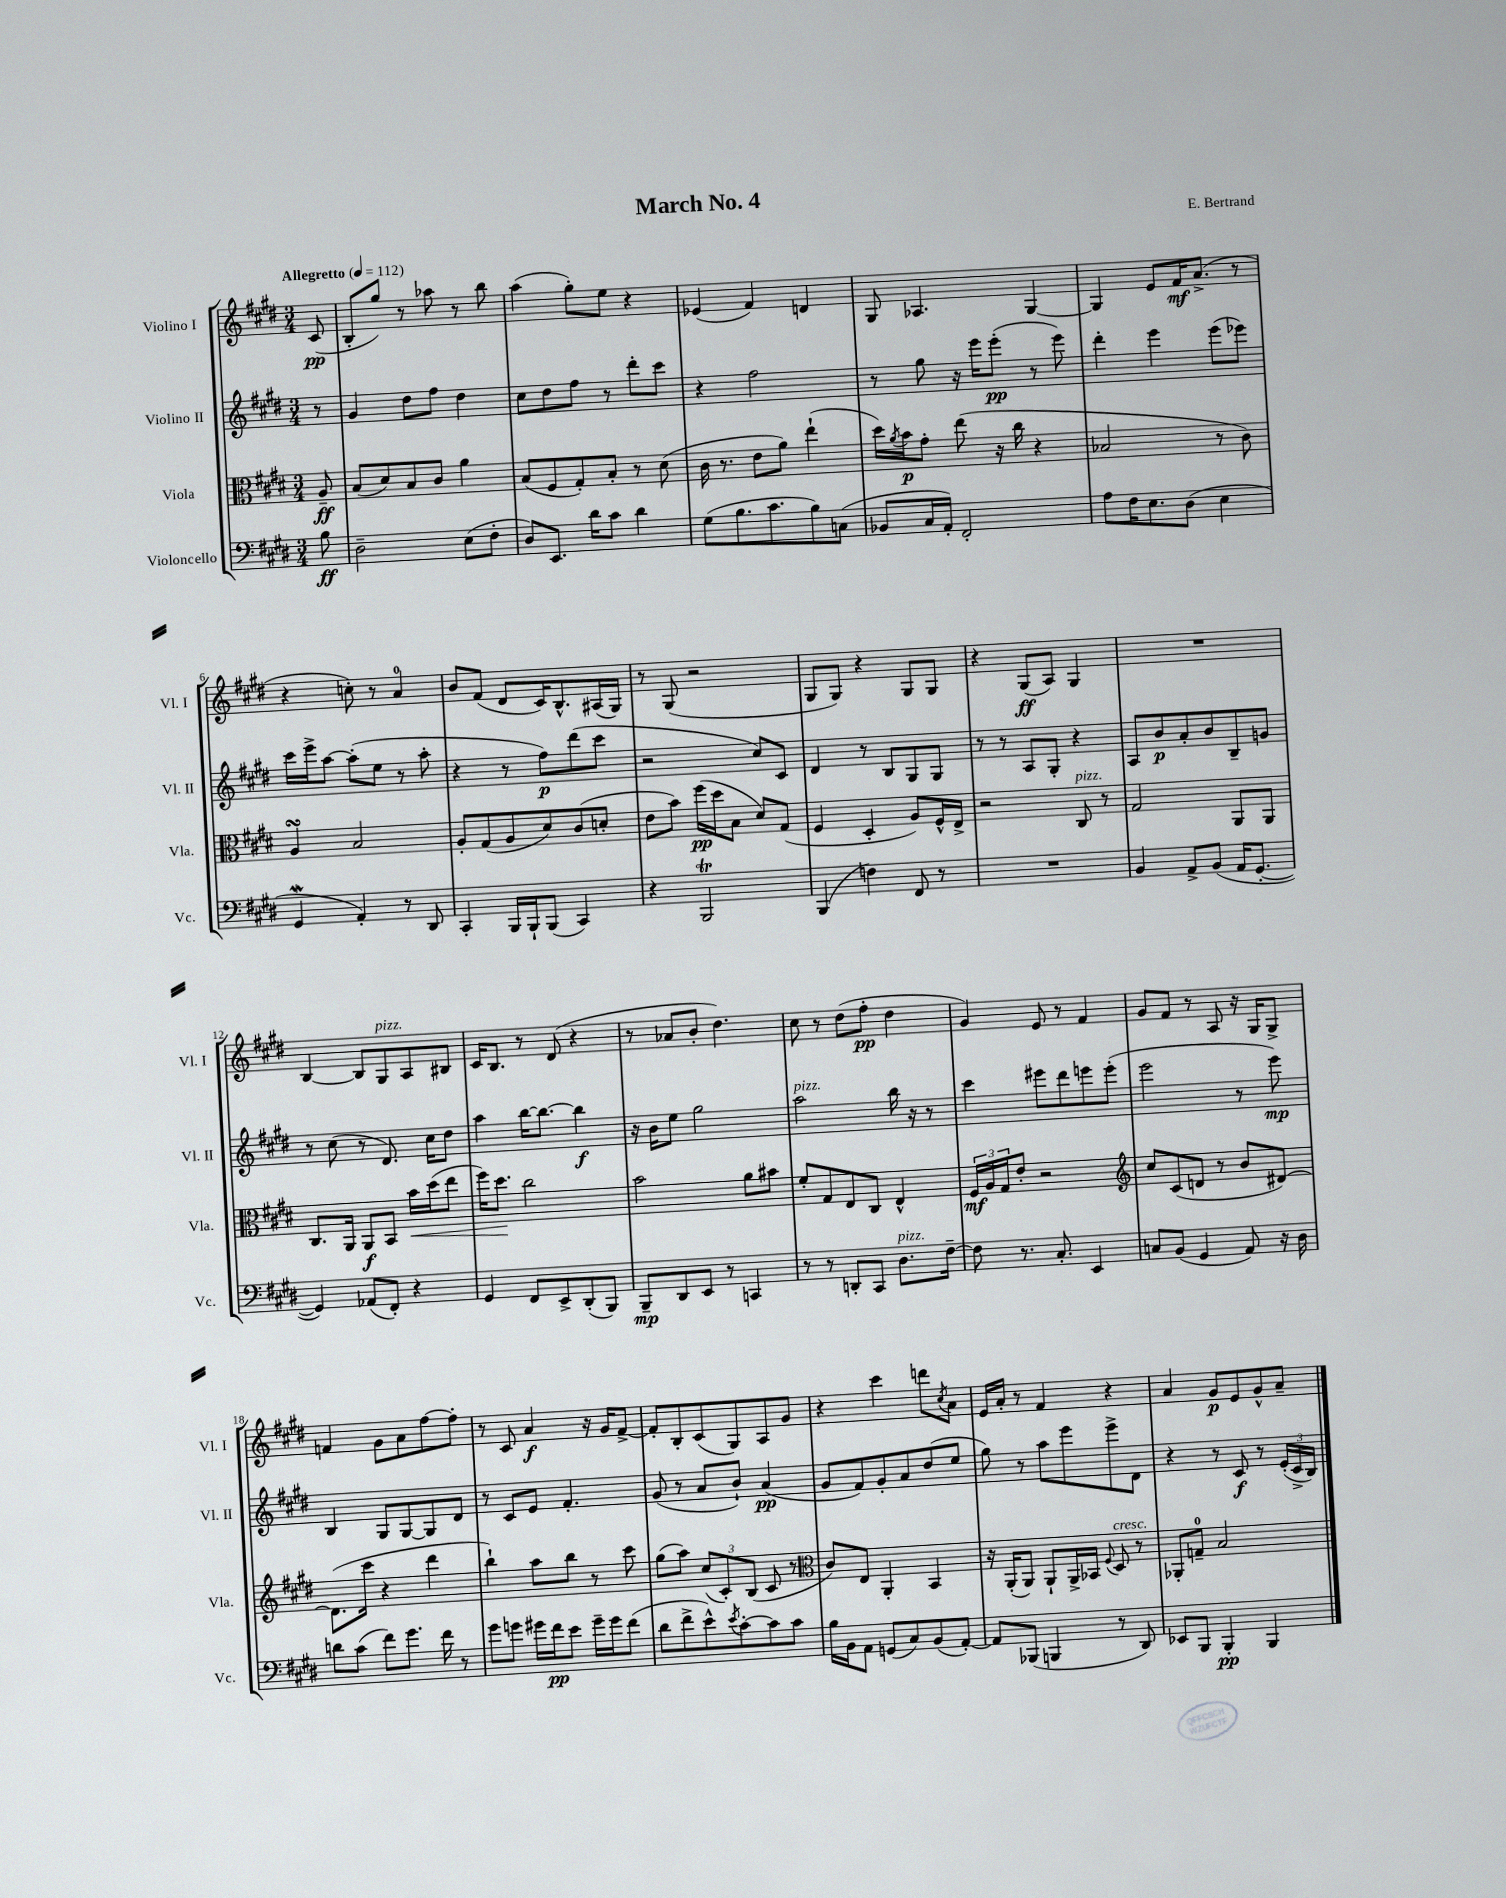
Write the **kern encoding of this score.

**kern	**dynam	**kern	**dynam	**kern	**dynam	**kern	**dynam
*part4	*part4	*part3	*part3	*part2	*part2	*part1	*part1
*staff4	*staff4	*staff3	*staff3	*staff2	*staff2	*staff1	*staff1
*I"Violoncello	*	*I"Viola	*	*I"Violino II	*	*I"Violino I	*
*I'Vc.	*	*I'Vla.	*	*I'Vl. II	*	*I'Vl. I	*
*clefF4	*	*clefC3	*	*clefG2	*	*clefG2	*
*k[f#c#g#d#]	*	*k[f#c#g#d#]	*	*k[f#c#g#d#]	*	*k[f#c#g#d#]	*
*M3/4	*	*M3/4	*	*M3/4	*	*M3/4	*
*MM112	*	*MM112	*	*MM112	*	*MM112	*
=	=	=	=	=	=	=	=
!	!	!	!	!	!	!LO:TX:a:B:t=Allegretto	!
8B\	ff	8A~/	ff	8r	.	(8c#/	pp
=1	=1	=1	=1	=1	=1	=1	=1
2D#~\	.	(8B/L	.	4g#/	.	8B'/L	.
.	.	8d#/)	.	.	.	8gg#/J)	.
.	.	8B/	.	8dd#\L	.	8r	.
.	.	8c#/J	.	8ff#\J	.	8aa-X\	.
(8E\L	.	4a\	.	4dd#\	.	8r	.
8F#'\J	.	.	.	.	.	8bb\	.
=2	=2	=2	=2	=2	=2	=2	=2
8D#/L)	.	(8B/L	.	8cc#\L	.	(4aa\	.
8.EE/J	.	8F#/	.	8dd#\	.	.	.
.	.	8G#'/)	.	8ff#\J	.	8gg#'\L)	.
16d#\KL	.	.	.	.	.	.	.
8c#\J	.	8B'/J	.	8r	.	8ee\J	.
4d#\	.	8r	.	8ddd#'\L	.	4r	.
.	.	(8d#\	.	8ccc#\J	.	.	.
=3	=3	=3	=3	=3	=3	=3	=3
(8G#\L	.	16c#\	.	4r	.	(4e-X/	.
.	.	8.r	.	.	.	.	.
8.B\	.	.	.	.	.	.	.
.	.	8e\L	.	2ff#\	.	4f#/)	.
8.c#\	.	.	.	.	.	.	.
.	.	8a\J)	.	.	.	.	.
8B\)	.	(4ee`\	.	.	.	4dn/	.
(8Cn\J	.	.	.	.	.	.	.
=4	=4	=4	=4	=4	=4	=4	=4
8BB-X/L	.	16dd#\LL)	.	8r	.	8G#/	.
.	.	8qa/	.	.	.	.	.
.	.	16b\J	p	.	.	.	.
16C#/L	.	8g#'\J	.	8gg#\	.	4.A-X/	.
16AA'/JJ)	.	.	.	.	.	.	.
2FF#'/	.	(8ee\	.	16r	.	.	.
.	.	.	.	16eee\KL	.	.	.
.	.	16r	.	(8eee'\J	pp	.	.
.	.	16cc#\	.	.	.	.	.
.	.	4r	.	8r	.	[4G#/	.
.	.	.	.	8eee\)	.	.	.
=5	=5	=5	=5	=5	=5	=5	=5
8A\L	.	2B-X/	.	4ddd#'\	.	4G#/]	.
16F#\K	.	.	.	.	.	.	.
8.E\	.	.	.	.	.	.	.
.	.	.	.	4eee\	.	8e/L	.
(8D#\J	.	.	.	.	.	16f#/K	mf
.	.	.	.	.	.	(8.a^/J	.
4E\	.	8r	.	(8eee\L	.	.	.
.	.	8c#\)	.	8eee-X\J)	.	8r	.
!!LO:LB:g=z
=6	=6	=6	=6	=6	=6	=6	=6
4GG#W/	.	4AsSSs/	.	16ccc#\LL	.	4r	.
.	.	.	.	16eee^\J	.	.	.
.	.	.	.	[8aa\J	.	.	.
4AA'/)	.	2B/	.	(8aa'\L]	.	8ccn'\)	.
.	.	.	.	8ee\J	.	8r	.
8r	.	.	.	8r	.	4a/	.
8DD#/	.	.	.	8aa'\	.	.	.
=7	=7	=7	=7	=7	=7	=7	=7
4CC#'/	.	8A'/L	.	4r	.	8b/L	.
.	.	(8G#/	.	.	.	(8f#/J	.
16BBB/LL	.	8A/	.	8r	.	8d#/L	.
16BBB`/J	.	.	.	.	.	.	.
(8BBB/J	.	8d#/)	.	8ff#\L)	p	16c#/K)	.
.	.	.	.	.	.	8.B^^/	.
4CC#/)	.	(8c#/	.	(8ddd#\	.	.	.
.	.	8dn'/J	.	8ccc#\J	.	(16A#X/L	.
.	.	.	.	.	.	16G#/JJ)	.
=8	=8	=8	=8	=8	=8	=8	=8
4r	.	8e\L	.	2r	.	8r	.
.	.	8b\J)	.	.	.	(8G#/	.
2BBBT/	.	(16ff#\LL	pp	.	.	2r	.
.	.	16dd#\J	.	.	.	.	.
.	.	8B\J	.	.	.	.	.
.	.	8d#/L)	.	8cc#/L)	.	.	.
.	.	(8G#/J	.	8c#/J	.	.	.
=9	=9	=9	=9	=9	=9	=9	=9
(4BBB/	.	4F#/	.	4d#/	.	8G#/L	.
.	.	.	.	.	.	8G#/J)	.
4Fn\)	.	4D#'/	.	8r	.	4r	.
.	.	.	.	8B/L	.	.	.
8FF#/	.	8A/L)	.	8G#/	.	8G#/L	.
8r	.	16F#^^/L	.	8G#/J	.	8G#/J	.
.	.	16E^/JJ	.	.	.	.	.
=10	=10	=10	=10	=10	=10	=10	=10
2.r	.	2r	.	8r	.	4r	.
.	.	.	.	8r	.	.	.
.	.	.	.	8A/L	.	(8G#/L	ff
.	.	.	.	8G#'/J	.	8A/J)	.
!	!	!LO:TX:a:i:t=pizz.	!	!	!	!	!
.	.	8C#/	.	4r	.	4G#/	.
.	.	8r	.	.	.	.	.
=11	=11	=11	=11	=11	=11	=11	=11
4BB/	.	2G#/	.	8A/L	.	2.r	.
.	.	.	.	8b/	p	.	.
8AA^/L	.	.	.	8a'/	.	.	.
(8BB/J	.	.	.	8b/	.	.	.
16AA/KL	.	8AA/L	.	8B~/	.	.	.
[8.GG#'/J	.	.	.	.	.	.	.
.	.	8AA/J	.	8gn/J	.	.	.
!!LO:LB:g=z
=12	=12	=12	=12	=12	=12	=12	=12
4GG#/])	.	8.C#/L	.	8r	.	[4B/	.
.	.	.	.	(8cc#\	.	.	.
.	.	16AA/Jk	.	.	.	.	.
(8AA-X/L	.	8AA/L	f	8r	.	8B/L]	.
!	!	!	!	!	!	!LO:TX:a:i:t=pizz.	!
8FF#'/J)	.	8BB/J	.	8.d#/)	.	8G#/	.
!	!	!	!LO:HP:b	!	!	!	!
4r	.	16b\LL	<	.	.	8A/	.
.	.	(16dd#\J	.	16cc#\KL	.	.	.
.	.	8ee\J	.	8dd#\J	.	8B#X/J	.
=13	=13	=13	=13	=13	=13	=13	=13
4GG#/	.	16ff#\KL)	.	4aa\	.	16c#/KL	.
.	.	8.dd#\J	.	.	.	8.B/J	.
8FF#/L	.	2cc#\	[	[16bb\KL	.	8r	.
.	.	.	.	8.bb\J_	.	.	.
8EE^/	.	.	.	.	.	(8d#/	.
(8DD#'/	.	.	.	4bb\]	f	4r	.
8BBB/J)	.	.	.	.	.	.	.
=14	=14	=14	=14	=14	=14	=14	=14
8BBB~/L	mp	2b\	.	16r	.	8r	.
.	.	.	.	16b\KL	.	.	.
8DD#/	.	.	.	8ee\J	.	8a-X/L	.
8EE/J	.	.	.	2gg#\	.	8b'/J	.
8r	.	.	.	.	.	4.dd#\)	.
4CCn/	.	8a\L	.	.	.	.	.
.	.	8b#X\J	.	.	.	.	.
=15	=15	=15	=15	=15	=15	=15	=15
!	!	!	!	!LO:TX:a:i:t=pizz.	!	!	!
8r	.	8f#'/L	.	2aa\	.	8cc#\	.
8r	.	8G#/	.	.	.	8r	.
8DDn'/L	.	8E/	.	.	.	(8dd#\L	.
8CC#/J	.	8C#/J	.	.	.	8ff#'\J	pp
!LO:TX:a:i:t=pizz.	!	!	!	!	!	!	!
8.D#\L	.	4E^^/	.	16bb\	.	4dd#\	.
.	.	.	.	16r	.	.	.
.	.	.	.	8r	.	.	.
[16F#~\Jk	.	.	.	.	.	.	.
=16	=16	=16	=16	=16	=16	=16	=16
8F#\]	.	24F#/LL	mf	4ccc#\	.	4g#/)	.
.	.	24A/	.	.	.	.	.
.	.	24G#/J	.	.	.	.	.
8.r	.	8e'/J	.	.	.	.	.
.	.	2r	.	8eee#X\L	.	8e/	.
8.C#'/	.	.	.	.	.	.	.
.	.	.	.	8ddd#\	.	8r	.
4EE/	.	.	.	8eeen\	.	4f#/	.
.	.	.	.	(8eee'\J	.	.	.
=17	=17	=17	=17	=17	=17	=17	=17
*	*	*clefG2	*	*	*	*	*
8Cn/L	.	8cc#/L	.	2eee\	.	8g#/L	.
(8BB/J	.	(8c#/	.	.	.	8f#/J	.
4GG#/	.	8dn/J	.	.	.	8r	.
.	.	8r	.	.	.	8A/	.
8AA/)	.	8b/L	.	8r	.	16r	.
.	.	.	.	.	.	16G#/KL	.
16r	.	[8d#X/J)	.	8eee\)	mp	8G#^/J	.
16D#\	.	.	.	.	.	.	.
!!LO:LB:g=z
=18	=18	=18	=18	=18	=18	=18	=18
8dn\L	.	(8.d#\L]	.	4B/	.	4fn/	.
(8c#\J	.	.	.	.	.	.	.
.	.	16ccc#\Jk	.	.	.	.	.
8f#\L)	.	4r	.	8G#/L	.	8g#\L	.
8.g#\J	.	.	.	[8G#/	.	8a\	.
.	.	4ddd#\	.	8G#/]	.	[8ff#\	.
16f#\	.	.	.	.	.	.	.
8r	.	.	.	8d#/J	.	8ff#'\J]	.
=19	=19	=19	=19	=19	=19	=19	=19
8g#\L	.	4bb`\)	.	8r	.	8r	.
8gn\J	.	.	.	8c#/L	.	8c#/	.
16g#X\LL	.	8aa\L	.	8e/J	.	4a/	f
16f#\J	pp	.	.	.	.	.	.
8e\J	.	8bb\J	.	4.f#'/	.	.	.
16g#~\LL	.	8r	.	.	.	16r	.
16g#\J	.	.	.	.	.	16g#/KL	.
(8f#\J	.	8ccc#\	.	.	.	[8f#^/J	.
=20	=20	=20	=20	=20	=20	=20	=20
8d#\L	.	(8gg#\L	.	(8g#/	.	8f#'/L]	.
8f#^\	.	8aa\J)	.	8r	.	8B'/	.
8e^^\)	.	(12cc#/L	.	8a/L	.	(8c#/	.
.	.	12c#'/)	.	.	.	.	.
8qe/	.	.	.	.	.	.	.
[8c#'\	.	.	.	8b`/J)	.	8G#/)	.
.	.	(12B/J	.	.	.	.	.
8c#\]	.	8c#/	.	(4a/	pp	8A/	.
8c#\J	.	8r	.	.	.	8g#/J	.
=21	=21	=21	=21	=21	=21	=21	=21
*	*	*clefC3	*	*	*	*	*
16B\LL	.	8c#/L)	.	8g#/L	.	4r	.
16BB\J	.	.	.	.	.	.	.
8AA\J	.	8E/J	.	8f#/)	.	.	.
(8GGn/L	.	4AA'/	.	8g#'/	.	4ccc#\	.
8C#/)	.	.	.	8a/	.	.	.
(8BB/	.	4BB/	.	(8dd#/	.	8dddn\L	.
.	.	.	.	.	.	8qcc#/	.
[8AA'/J)	.	.	.	8ee/J	.	8a\J	.
=22	=22	=22	=22	=22	=22	=22	=22
8AA/L]	.	16r	.	8gg#\)	.	16e/LL	.
.	.	(16AA'/KL	.	.	.	16a'/JJ	.
(8BBB-X/J	.	8AA/J)	.	8r	.	8r	.
4BBBn/	.	8AA`/L	.	8aa\L	.	4f#/	.
.	.	16AA^/L	.	8eee\	.	.	.
.	.	16BB-X/JJ	.	.	.	.	.
.	.	8qqF#/	.	.	.	.	.
!	!	!LO:TX:a:i:t=cresc.	!	!	!	!	!
8r	.	8D#/	.	8eee^\	.	4r	.
8DD#/)	.	8r	.	8d#\J	.	.	.
=23	=23	=23	=23	=23	=23	=23	=23
8EE-X/L	.	8AA-X'/L	.	4r	.	4a/	.
8BBB/J	.	8Gn~/J	.	.	.	.	.
4BBB'/	pp	2B/	.	8r	.	8g#/L	p
.	.	.	.	8c#/	f	8e/	.
4BBB/	.	.	.	8r	.	8g#^^/	.
.	.	.	.	(24e'/LL	.	8a~/J	.
.	.	.	.	24c#^/	.	.	.
.	.	.	.	24B/JJ)	.	.	.
==	==	==	==	==	==	==	==
*-	*-	*-	*-	*-	*-	*-	*-
